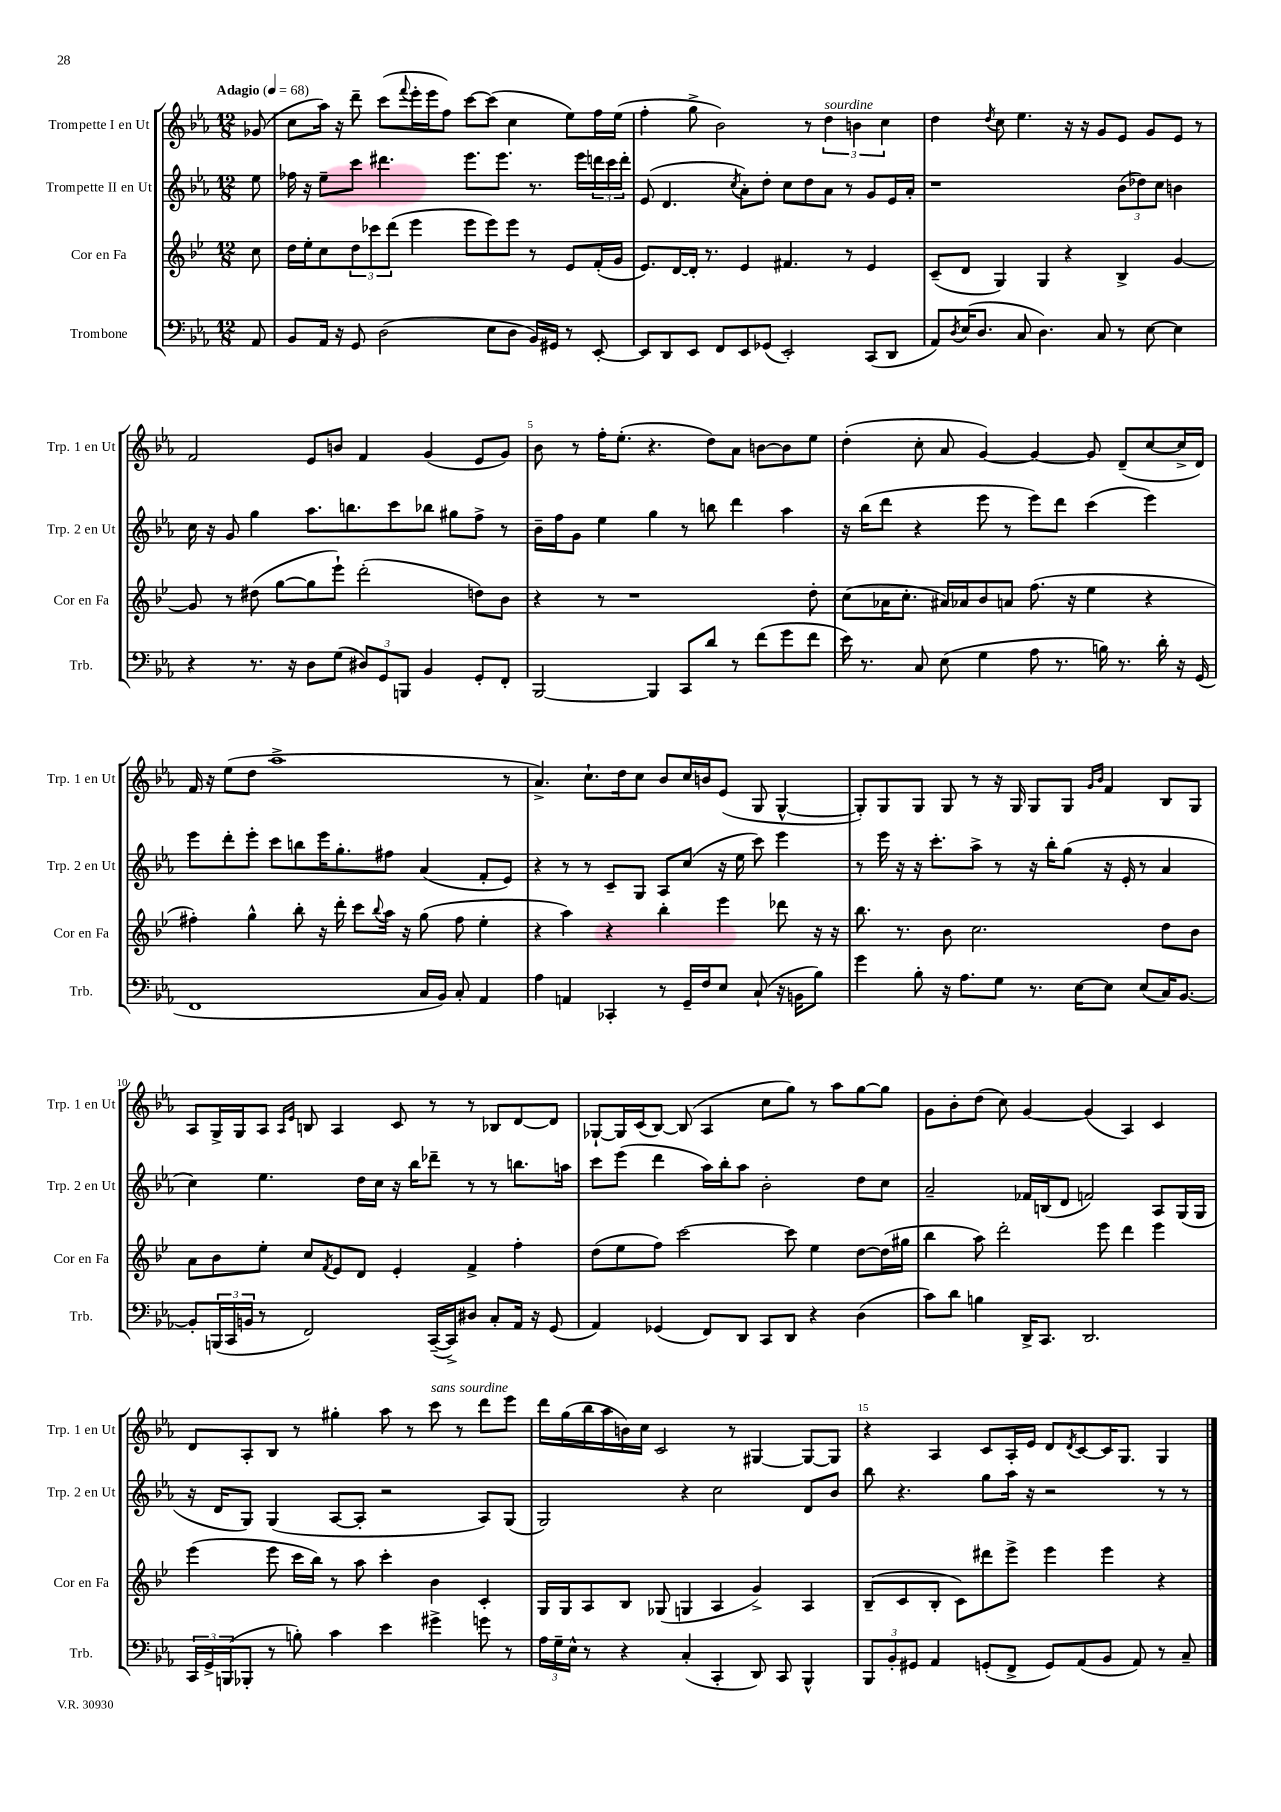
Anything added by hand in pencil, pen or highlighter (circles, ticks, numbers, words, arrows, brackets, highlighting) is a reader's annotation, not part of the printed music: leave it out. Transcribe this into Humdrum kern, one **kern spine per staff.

**kern	**kern	**kern	**kern
*staff4	*staff3	*staff2	*staff1
*clefF4	*clefG2	*clefG2	*clefG2
*k[b-e-a-]	*k[b-e-]	*k[b-e-a-]	*k[b-e-a-]
*M12/8	*M12/8	*M12/8	*M12/8
*MM68	*MM68	*MM68	*MM68
8AA-	8cc	8ee-	(8g-
=	=	=	=
8BB-	16dd	16ff-	8cc
.	16ee-'	16r	.
16AA-	8cc	8ee-~	16aa-)
16r	.	.	16r
8GG	12dd	8ccc	8ddd~
.	12ccc-	.	.
(2D	.	4.ddd#	(8ccc
.	(12ddd	.	.
.	.	.	8qqfff
.	4eee-	.	16eee-'
.	.	.	16eee-
.	.	.	8ff)
.	8eee-	8.eee-	[8ccc
8E-	8eee-)	.	(8ccc]
.	.	8.eee-	.
8D	8eee-	.	4cc
16BB-)	8r	8.r	.
16GG#	.	.	.
8r	8e-	.	8ee-)
.	.	16eee-	.
[8EE-'	(16f'	24ddd	16ff
.	.	24ccc	.
.	16g	.	(16ee-
.	.	24ddd'	.
=	=	=	=
8EE-]	8.e-)	(8e-	4ff'
8DD	.	4.d	.
.	[16d	.	.
8EE-	16d']	.	8gg^
.	8.r	.	.
8FF	.	.	2b-)
.	.	8qcc	.
8EE-	4e-	8a-')	.
(8GG-	.	8dd'	.
2EE-')	4.f#	8cc	.
.	.	8dd	8r
.	.	8a-	6dd
.	8r	8r	.
.	.	.	6b
(8CC	4e-	8g	.
.	.	.	6cc
8DD	.	16e-	.
.	.	16a-'	.
=	=	=	=
8AA-)	(8c~	1r	4dd
8qD	.	.	.
(16E-	8d	.	.
8.D	.	.	.
.	.	.	8qdd
.	4G)	.	8cc
8C	.	.	4.ee-
4.D)	4G	.	.
.	4r	.	16r
.	.	.	16r
8C	.	.	8g
8r	4B-^	(12b-	8e-
.	.	12dd-)	.
[8E-	.	.	8g
.	.	12cc	.
4E-]	[4g	4b	8e-
.	.	.	8r
=	=	=	=
4r	8g]	16cc	2f
.	.	16r	.
.	8r	8g	.
8.r	(8dd#	4gg	.
.	[8gg	.	.
16r	.	.	.
8D	8gg]	8.aa-	8e-
(8G	8eee-`)	.	8b
.	.	8.bb	.
12D#)	(2ddd'	.	4f
12GG	.	.	.
.	.	8ccc	.
12BBB	.	.	.
4BB-	.	8bb-	(4g
.	.	8gg#	.
8GG'	8dd)	8ff^	8e-
8FF'	8b-	8r	8g)
=	=	=	=
[2BBB-	4r	16b-~	8b-
.	.	16ff	.
.	.	8g	8r
.	8r	4ee-	16ff'
.	.	.	(8.ee-'
.	1r	.	.
4BBB-]	.	4gg	4.r
8CC	.	8r	.
8d	.	8bb	8dd)
8r	.	4ddd	8a-
(8f	.	.	[8b
8g	.	4aa-	8b]
8f	8dd'	.	8ee-
=	=	=	=
16e-)	(8cc	16r	(4dd'
8.r	.	(16bb-	.
.	16a-	8ddd	.
.	8.cc'	.	.
8C	.	4r	8cc'
(8E-	16a#)	.	8a-
.	16a-	.	.
4G	8b-	8eee-	[4g)
.	8a	8r	.
8A-	(8.ff	8eee-)	4g_
8.r	.	8ddd	.
.	16r	.	.
.	4ee-	(4ccc	8g]
16B)	.	.	.
8.r	.	.	(8d~
.	4r	4eee-)	[8cc
16d'	.	.	.
16r	.	.	16cc^]
(16GG	.	.	16d)
=	=	=	=
1FF	4ff#')	8eee-	16f
.	.	.	16r
.	.	8ddd'	(8ee-
.	4gg^^	8eee-'	8dd
.	.	8ccc	1aa-^
.	8bb-'	8bb	.
.	16r	16eee-	.
.	16ddd'	8.gg'	.
.	8ccc	.	.
.	8qqbb-	.	.
.	16aa	8ff#	.
.	16r	.	.
16C	(8gg	(4a-	.
16BB-)	.	.	.
8C'	8ff#	.	.
4AA-	4ee-'	8f'	.
.	.	8e-)	8r
=	=	=	=
4A-	4r	4r	4.a-^)
4AA	4aa)	8r	.
.	.	8r	8.cc`
4CC-'	4r	8c~	.
.	.	.	16dd
.	.	8G	8cc
8r	4bb-'	8A-	8b-
16GG~	.	(8cc	16cc
16F	.	.	16b
8E-	4eee-	16r	(8e-
.	.	16ee-	.
(8C`	.	8ccc)	8G
16r	8ddd-	4eee-	[4G^^
16BB	.	.	.
8B-)	16r	.	.
.	16r	.	.
=	=	=	=
4g	8.bb-	8r	8G'])
.	.	16eee-	8G
.	8.r	16r	.
8B-'	.	16r	8G
.	.	8.ccc'	.
16r	8b-	.	8G
8.A-	.	.	.
.	2.cc	8aa-^	8r
8G	.	8r	16r
.	.	.	16G
8.r	.	16r	8G
.	.	16bb-'	.
.	.	(8gg	8G
[16E-	.	.	.
.	.	.	16qqg
.	.	.	16qqb-
8E-]	.	16r	4f
.	.	16e-'	.
(8E-	.	8r	.
16C)	8dd	4a-	8B-
[8.BB-	.	.	.
.	8b-	.	8G
=	=	=	=
8BB-']	8a	4cc)	8A-
(24BBB	8b-	.	16G^
24CC	.	.	.
.	.	.	16G
24BB	.	.	.
8r	8ee-'	4.ee-	8A-
.	.	.	16qqA-
.	.	.	16qqe-
2FF)	8cc	.	8B
.	8qf	.	.
.	8e-	.	4A-
.	8d	16dd	.
.	.	16cc	.
.	4e-'	16r	8c
.	.	16bb-	.
([16CC~	.	8ddd-~	8r
16CC^])	.	.	.
8D#	4f^	8r	8r
8C'	.	8r	8B-
16AA-	4ff'	8.bb	[8d
16r	.	.	.
(8GG	.	.	8d]
.	.	16aa	.
=	=	=	=
4AA-)	(8dd	8ccc	[8G-`
.	8ee-	(8eee-	16G-]
.	.	.	(16c
(4GG-	8ff)	4ddd	[8B-)
.	[2ccc	.	(8B-]
8FF)	.	16aa-)	4A-
.	.	16bb-'	.
8DD	.	8aa-	.
8CC	.	2b-'	8cc
8DD	8ccc]	.	8gg)
4r	4ee-	.	8r
.	.	.	8aa-
(4D	[8dd	8dd	[8gg
.	(16dd]	8cc	8gg]
.	16gg#	.	.
=	=	=	=
8c)	4bb-	2a-~	8g
8d	.	.	8b-'
4B	8aa)	.	(8dd
.	2ddd'	.	8cc)
16DD^	.	16f-	[4g
8.CC	.	(16B	.
.	.	8d	.
2.DD	.	2f)	(4g]
.	8eee-	.	.
.	4ddd	.	4A-)
.	4eee-	8A-	4c
.	.	(16G	.
.	.	16G	.
=	=	=	=
24CC	(4eee-	16r	8d
24GG^	.	.	.
.	.	16d	.
(24BBB	.	.	.
8BBB-'	.	8G)	8A-'
8r	8eee-	(4G	8B-
8B')	16ccc	.	8r
.	16bb-)	.	.
4c	8r	[8A-	4gg#'
.	8aa	8A-']	.
4e-	4ccc'	2r	8aa-
.	.	.	8r
4g#^	4b-	.	8ccc
.	.	.	8r
8g	4c'	8A-)	8ddd
8r	.	(8G	8eee-
=	=	=	=
24A-	16G	2G)	16ddd
24G~	.	.	.
.	16G	.	(16gg
24E-^^	.	.	.
8r	8A	.	16bb-
.	.	.	16aa-
4r	8B-	.	16b)
.	.	.	16cc
.	(8G-	.	2c
(4C'	4G	4r	.
4CC'	4A	2cc	.
.	.	.	8r
8DD)	4g^)	.	[4G#
8CC	.	.	.
4BBB-^^	4A	8d	8G#_
.	.	8b-	8G#]
=	=	=	=
12BBB-	(8B-~	8bb-	4r
12BB-'	.	.	.
.	8c	4.r	.
12GG#	.	.	.
4AA-	8B-'	.	4A-
.	8c)	.	.
(8GG'	8ddd#	8gg	8c
8FF^	8eee-^	16aa-	16A-'
.	.	16r	16e-
8GG)	4eee-	2r	8d
.	.	.	8qd
(8AA-	.	.	[8c
8BB-	4eee-	.	16c]
.	.	.	8.G
8AA-)	.	.	.
8r	4r	8r	4G
8C~	.	8r	.
==	==	==	==
*-	*-	*-	*-
